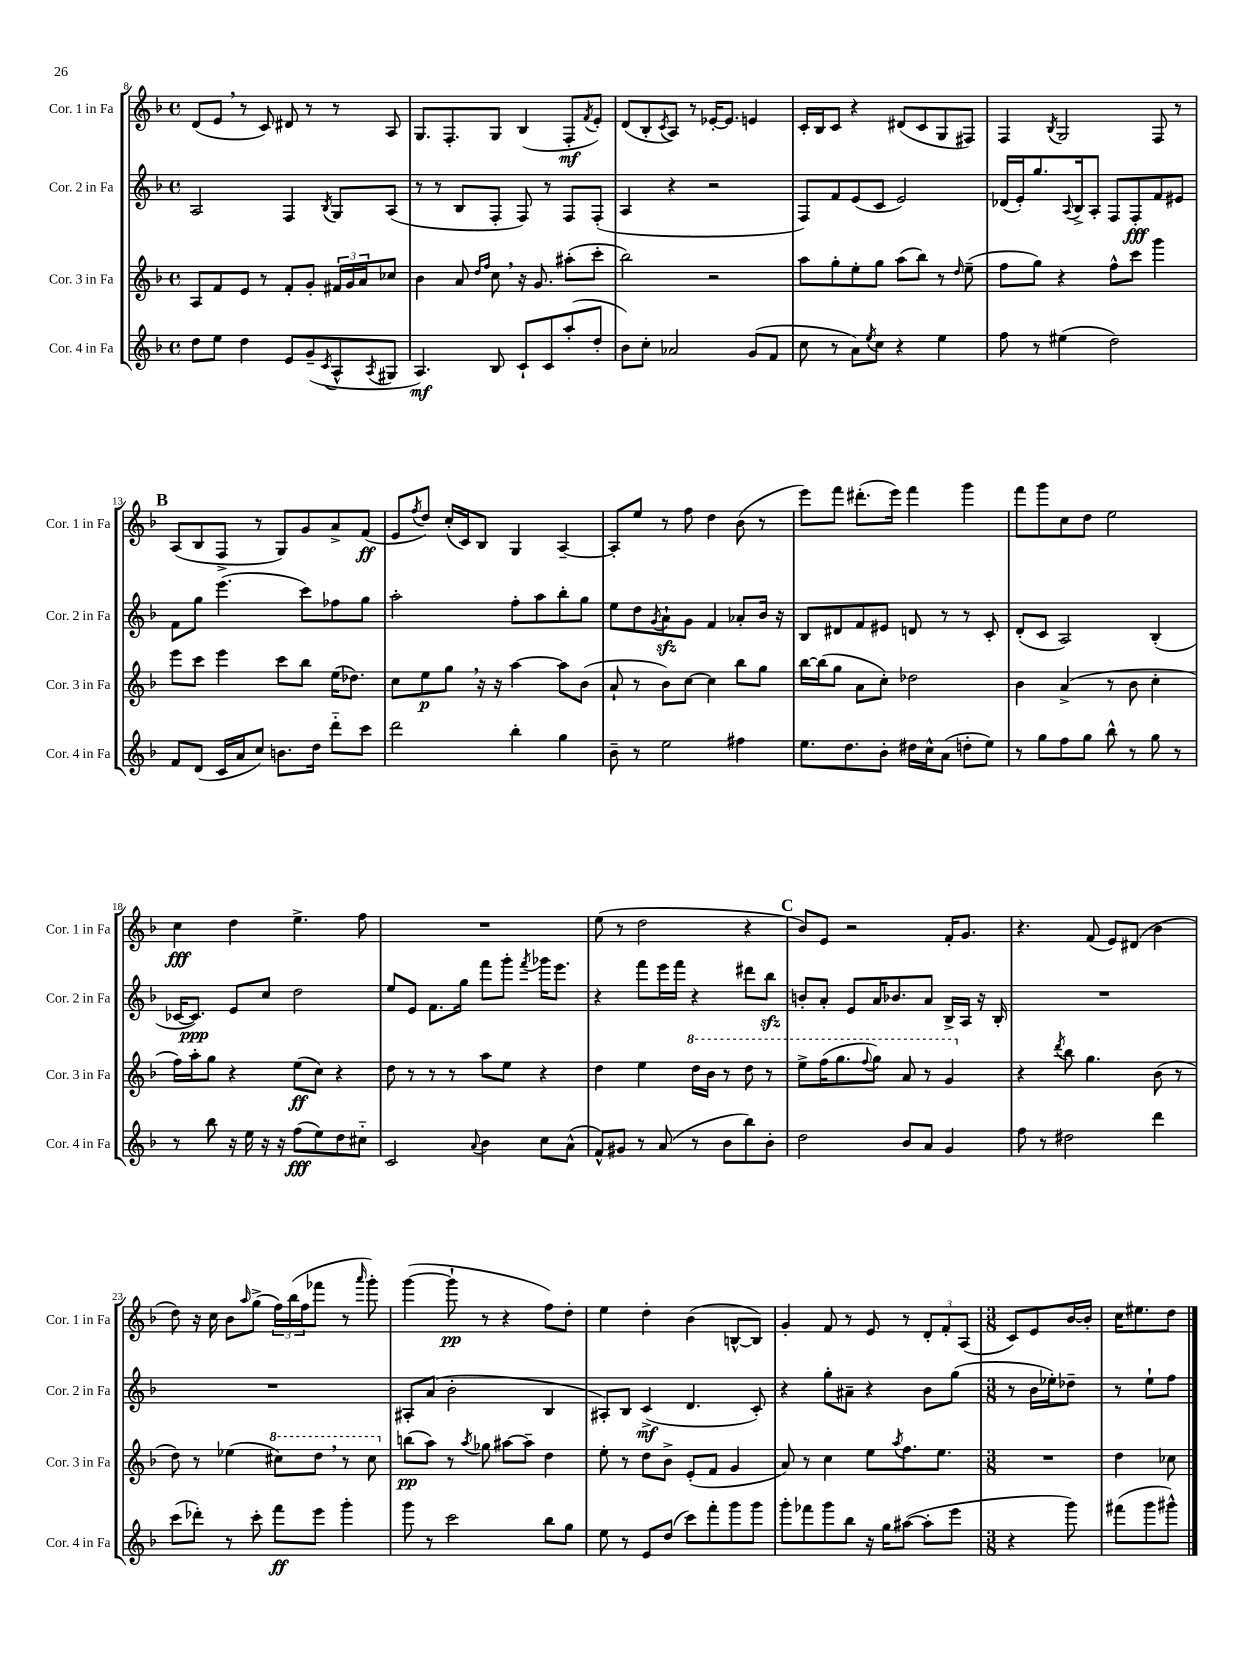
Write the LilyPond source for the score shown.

<<
\new StaffGroup <<
\new Staff = "s0" \with { instrumentName = "Cor. 1 in Fa" shortInstrumentName = "Cor. 1 in Fa" } {
    \clef treble \key f \major \defaultTimeSignature \time 4/4
    d'8( e'8 \breathe r8 c'8) dis'8 r8 r8 a8 |
    g8. f8.-. g8 bes4( f8-.\mf \acciaccatura { f'8 } e'8-.) |
    d'8( bes8-. \acciaccatura { c'8 } a8) r8 ees'16~-. ees'8. e'4 |
    c'16-. bes16 c'8 r4 dis'8( c'8 g8 fis8) |
    f4 \acciaccatura { bes8 } g2 f8 r8 |
    \mark \markup { \bold "B" } a8( bes8 f8-> r8 g8) g'8 a'8-> f'8\ff( |
    e'8 \acciaccatura { f''8 } d''8) c''16-.( c'16) bes8 g4 a4~-- |
    a8-. e''8 r8 f''8 d''4 bes'8( r8 |
    e'''8) f'''8 dis'''8.-.( e'''16) f'''4 g'''4 |
    f'''8 g'''8 c''8 d''8 e''2 |
    c''4\fff d''4 e''4.-> f''8 |
    R1 |
    e''8( r8 d''2 r4 |
    \mark \markup { \bold "C" } bes'8) e'8 r2 f'16-. g'8. |
    r4. f'8( e'8) dis'8( bes'4 |
    d''8) r16 c''16 bes'8 \grace { a''16 } g''8->( \tuplet 3/2 { f''16) bes''16( f''16 } fes'''8 r8 \grace { a'''16 } g'''8-.) |
    g'''4~( g'''8-!\pp r8 r4 f''8) d''8-. |
    e''4 d''4-. bes'4( b8~-^ b8) |
    g'4-. f'8 r8 e'8 r8 \tuplet 3/2 { d'8-. f'8-. a8( } |
    \numericTimeSignature \time 3/8 c'8) e'8 bes'16~ bes'16-. |
    c''16 eis''8. d''8 \bar "|." |
}
\new Staff = "s1" \with { instrumentName = "Cor. 2 in Fa" shortInstrumentName = "Cor. 2 in Fa" } {
    \clef treble \key f \major \defaultTimeSignature \time 4/4
    a2 f4 \acciaccatura { bes8 } g8 a8( |
    r8 r8 bes8 f8-. f8) r8 f8 f8-.( |
    a4 r4 r2 |
    f8) f'8 e'8( c'8 e'2) |
    des'16( e'16-.) g''8. \appoggiatura { a8 } bes16-> a8-. f8 f8-.\fff f'8 eis'8 |
    \mark \markup { \bold "B" } f'8 g''8 e'''4.( c'''8) fes''8 g''8 |
    a''2-. f''8-. a''8 bes''8-. g''8 |
    e''8 d''8 \acciaccatura { g'8 } a'8-!\sfz g'8 f'4 aes'8-. bes'16 r16 |
    bes8 dis'8 f'8 eis'8 d'8 r8 r8 c'8-. |
    d'8-.( c'8 a2) bes4-.( |
    ces'16~ ces'8.\ppp) e'8 c''8 d''2 |
    e''8 e'8 f'8. g''16 f'''8 g'''8-. \acciaccatura { f'''8 } ges'''16 e'''8. |
    r4 f'''8 e'''16 f'''16 r4 dis'''8 bes''8\sfz |
    \mark \markup { \bold "C" } b'8-. a'8-. e'8 a'16 bes'8. a'8 bes16-> a16 r16 bes16-. |
    R1 |
    R1 |
    ais8-. a'8( bes'2-. bes4 |
    ais8-.) bes8 c'4->\mf( d'4. c'8-.) |
    r4 g''8-. ais'8-- r4 bes'8 g''8( |
    \numericTimeSignature \time 3/8 r8 bes'16 ees''16-.) des''8-- |
    r8 e''8-! f''8 \bar "|." |
}
\new Staff = "s2" \with { instrumentName = "Cor. 3 in Fa" shortInstrumentName = "Cor. 3 in Fa" } {
    \clef treble \key f \major \defaultTimeSignature \time 4/4
    a8 f'8 e'8 r8 f'8-. g'8-. \tuplet 3/2 { fis'16 g'16 a'16 } ces''8 |
    bes'4 a'8 \grace { d''16 f''16 } c''8 \breathe r16 g'8. ais''8-.( c'''8-. |
    bes''2) r2 |
    a''8 g''8-. e''8-. g''8 a''8( bes''8) r8 \grace { d''16 } e''8--( |
    f''8 g''8) r4 f''8-^ c'''8 g'''4 |
    \mark \markup { \bold "B" } e'''8 c'''8 e'''4 c'''8 bes''8 e''16( des''8.) |
    c''8 e''8\p g''8 \breathe r16 r16 a''4~ a''8 bes'8( |
    a'8-! r8 bes'8) c''8~ c''4 bes''8 g''8 |
    bes''16~ bes''16( g''8 a'8 c''8-.) des''2 |
    bes'4 a'4->( r8 bes'8 c''4-. |
    f''16) a''16-. g''8 r4 e''8\ff( c''8) r4 |
    d''8 r8 r8 r8 a''8 e''8 r4 |
    d''4 e''4 \ottava #1 d'''16 bes''16 r8 d'''8 r8 |
    \mark \markup { \bold "C" } e'''8-> f'''16( g'''8. \appoggiatura { f'''8 } g'''8) a''8 r8 g''4 \ottava #0 |
    r4 \acciaccatura { d'''8 } bes''8 g''4. bes'8( r8 |
    d''8) r8 ees''4( \ottava #1 cis'''8) d'''8 \breathe r8 cis'''8 \ottava #0 |
    b''8\pp( a''8) r8 \acciaccatura { a''8 } ges''8 ais''8~ ais''8-- d''4 |
    e''8-. r8 d''8 bes'8-> e'8-.( f'8 g'4 |
    a'8) r8 c''4 e''8 \acciaccatura { a''8 } f''8. e''8. |
    \numericTimeSignature \time 3/8 R4. |
    d''4 ces''8 \bar "|." |
}
\new Staff = "s3" \with { instrumentName = "Cor. 4 in Fa" shortInstrumentName = "Cor. 4 in Fa" } {
    \clef treble \key f \major \defaultTimeSignature \time 4/4
    d''8 e''8 d''4 e'8 g'8--( \acciaccatura { c'8 } a8-^ \acciaccatura { a8 } gis8 |
    a4.\mf) bes8 c'8-! c'8 a''8-.( d''8-. |
    bes'8) c''8-. aes'2 g'8( f'8 |
    c''8 r8 a'8) \acciaccatura { e''8 } c''8 r4 e''4 |
    f''8 r8 eis''4( d''2) |
    \mark \markup { \bold "B" } f'8 d'8( c'16 a'16 c''8) b'8. d''16 d'''8-_ c'''8 |
    d'''2 bes''4-. g''4 |
    bes'8-- r8 e''2 fis''4 |
    e''8. d''8. bes'8-. dis''16 c''16-^ a'8( d''8-. e''8) |
    r8 g''8 f''8 g''8 bes''8-^ r8 g''8 r8 |
    r8 bes''8 r16 e''16 r16 r16 f''8\fff( e''8) d''8 cis''8-_ |
    c'2 \appoggiatura { a'8 } bes'4 c''8 a'8-^( |
    f'8-^) gis'8 r8 a'8( r8 bes'8 bes''8) bes'8-. |
    \mark \markup { \bold "C" } d''2 bes'8 a'8 g'4 |
    f''8 r8 dis''2 d'''4 |
    c'''8( des'''8-.) r8 c'''8-. f'''8\ff e'''8 g'''4-. |
    g'''8 r8 c'''2 bes''8 g''8 |
    e''8 r8 e'8 d''8( c'''8) f'''8-. g'''8 g'''8 |
    g'''8-. fes'''8 g'''8 bes''8 r16 g''16 ais''8~( ais''8-. e'''8 |
    \numericTimeSignature \time 3/8 r4 g'''8) |
    fis'''8( g'''8 gis'''8-^) \bar "|." |
}
>>
>>
\layout { \context { \Score currentBarNumber = #8 } }
